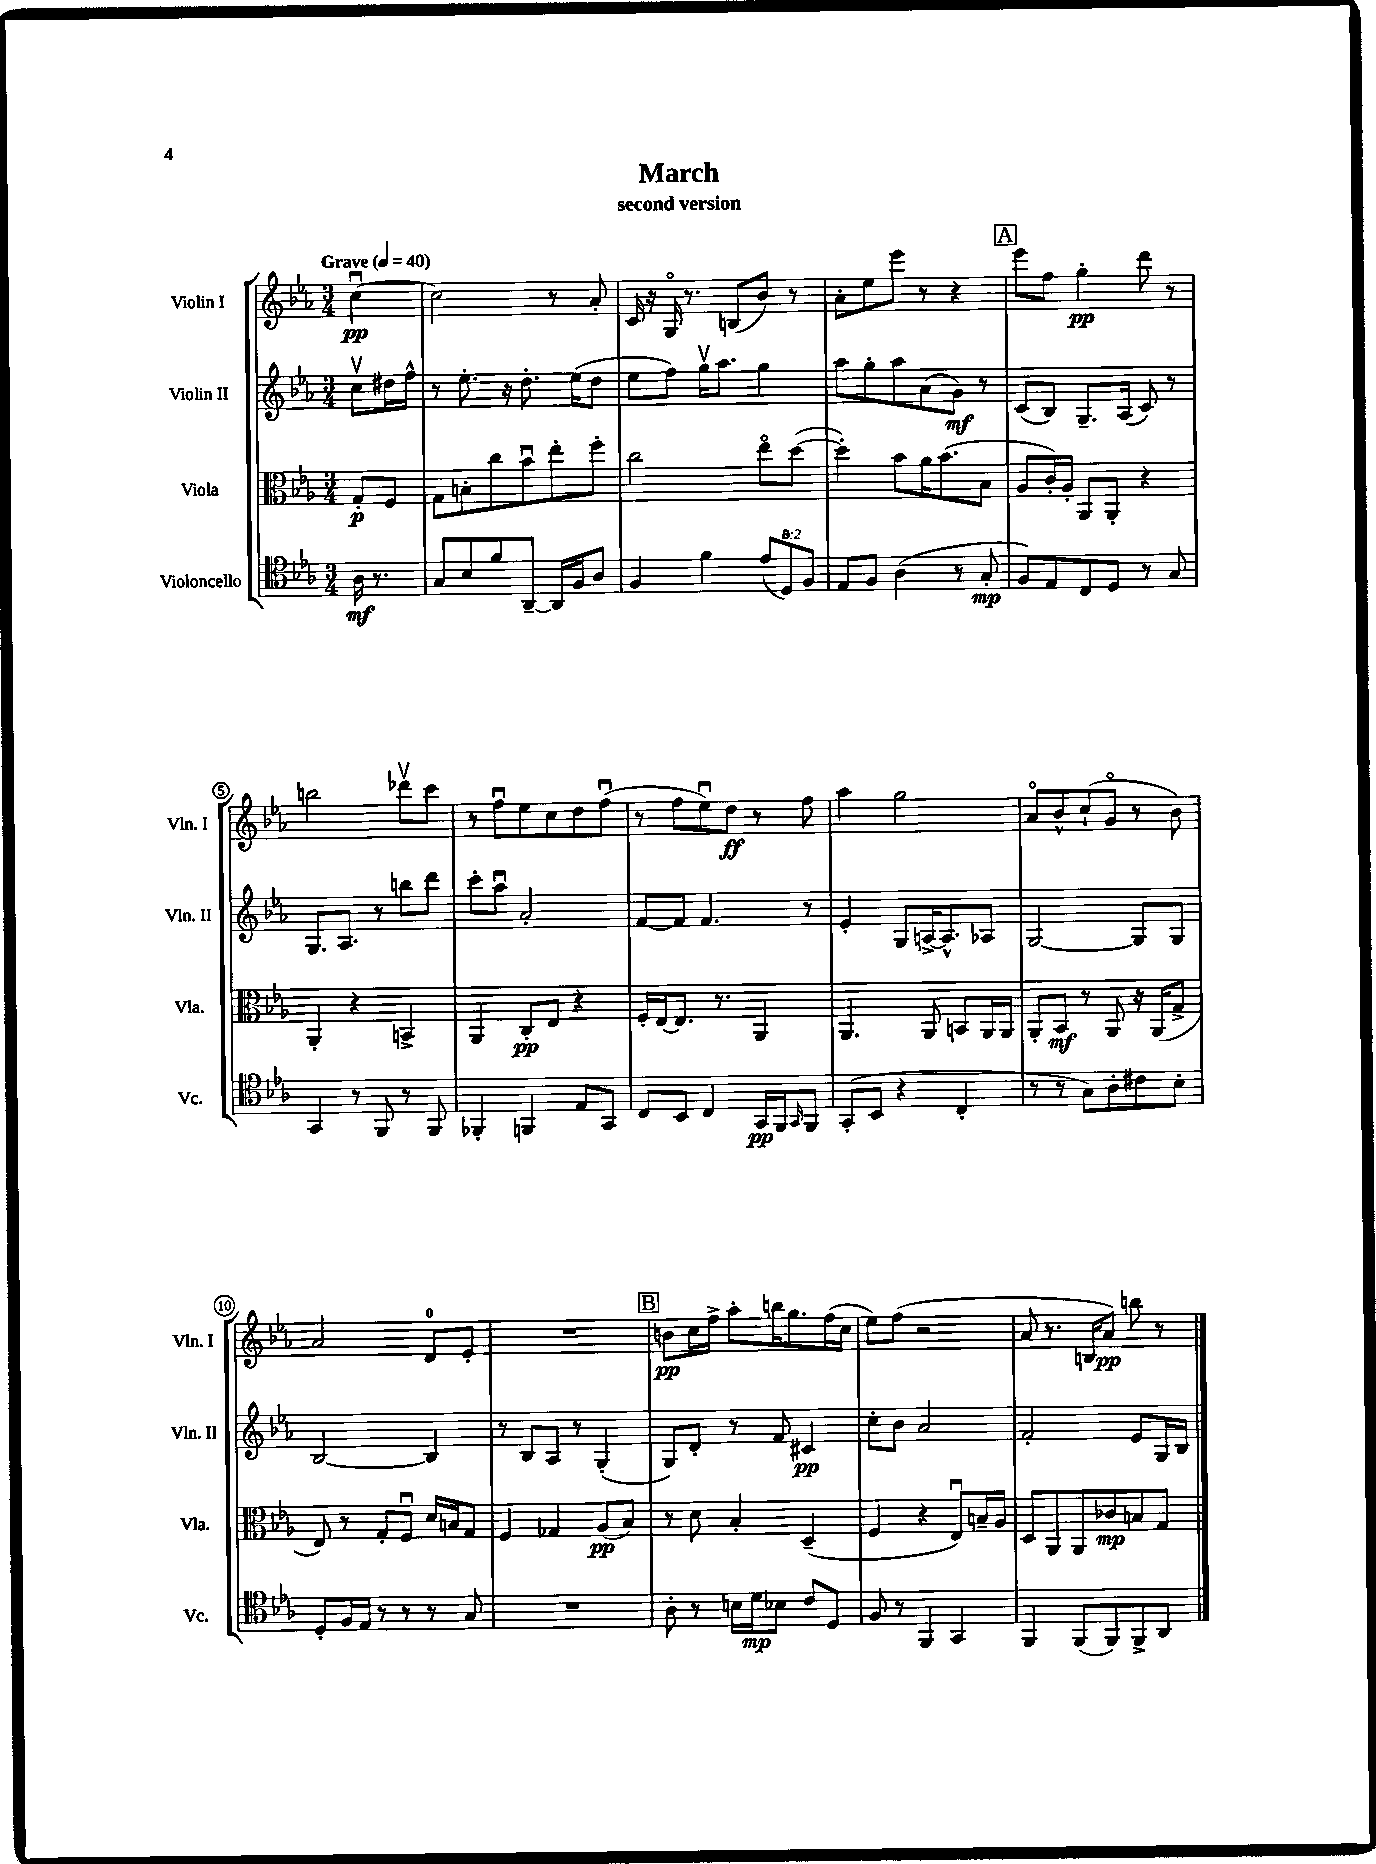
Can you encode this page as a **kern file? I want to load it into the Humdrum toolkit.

**kern	**kern	**kern	**kern
*staff4	*staff3	*staff2	*staff1
*clefC4	*clefC3	*clefG2	*clefG2
*k[b-e-a-]	*k[b-e-a-]	*k[b-e-a-]	*k[b-e-a-]
*M3/4	*M3/4	*M3/4	*M3/4
*MM40	*MM40	*MM40	*MM40
16A-\	8G'/L	8ccv\L	[4ccu\
8.r	.	.	.
.	8F/J	16dd#\L	.
.	.	16ff^^\JJ	.
=	=	=	=
8G/L	8G\L	8r	2cc\]
8B-/	8B'\	8.ee-'\	.
8f/	8cc\	.	.
.	.	16r	.
[8AA-~/J	8b-u\	8.dd'\	.
16AA-/]LL	8ee-'\	.	8r
16F/J	.	(16ee-\LK	.
8A-/J	8ff'\J	8dd\J	8a-'/
=	=	=	=
4F/	2cc\	8ee-\L	16c/
.	.	.	16r
.	.	8ff\J)	16Go/
.	.	.	8.r
4f\	.	16ggv\LK	.
.	.	8.aa-\J	.
.	.	.	(8B/L
(12e-/L	8ee-o\L	4gg\	8b-/J)
12D/)	.	.	.
.	([8dd\J	.	8r
12F/J	.	.	.
=	=	=	=
8E-/L	4dd'\])	8aa-\L	8a-'\L
8F/J	.	8gg'\	8ee-\
(4A-\	8b-\L	8aa-\	8eee-\J
.	16a-\K	(8a-\	8r
.	(8.b-\	.	.
8r	.	8g\J)	4r
8G'/	8B-\J	8r	.
=	=	=	=
8F/L)	8A-/L	(8c/L	8eee-\L
8E-/	16c'/L)	8B-/J)	8ff\J
.	16A-'/JJ	.	.
8C/	8AA-/L	8.G~/L	4gg'\
8D/J	8AA-'/J	.	.
.	.	(16A-/Jk	.
8r	4r	8c/)	8ddd\
8G/	.	8r	8r
=	=	=	=
4GG/	4AA-'/	8.G/L	2bb\
.	.	8.A-/J	.
8r	4r	.	.
8FF/	.	8r	.
8r	4BB^/	8bb\L	8ddd-v\L
8FF/	.	8ddd\J	8ccc\J
=	=	=	=
4FF-'/	4AA-/	8ccc'\L	8r
.	.	8aa-u\J	8ffu\L
4FF/	8C'/L	2a-'/	8ee-\
.	8E-/J	.	8cc\
8E-/L	4r	.	8dd\
8GG/J	.	.	(8ffu\J
=	=	=	=
8C/L	16F'/LL	[8f/L	8r
.	[16E-/J	.	.
8BB-/J	8.E-/]J	8f/]J	8ff\L
4C/	.	4.f/	8ee-u\)
.	8.r	.	.
.	.	.	8dd\J
16GG/LL	4AA-/	.	8r
16FF/J	.	.	.
16qqGG/	.	.	.
8FF/J	.	8r	8ff\
=	=	=	=
(8GG'/L	4.AA-/	4e-'/	4aa-\
8BB-/J	.	.	.
4r	.	8G/L	2gg\
.	8AA-/	[16A^/K	.
.	.	8.A^^/]	.
4C'/	8BB/L	.	.
.	16AA-/L	8A-/J	.
.	16AA-/JJ	.	.
=	=	=	=
8r	8AA-'/L	[2G/	8a-o/L
8r	8BB-/J	.	8b-^^/
8G\L)	8r	.	(8cc`/
8A-'\	8AA-/	.	8go/J
8c#\	16r	8G/]L	8r
.	(16AA-/LK	.	.
8B-'\J	8G^/J	8G/J	8b-\)
=	=	=	=
8D'/L	8E-/)	[2B-/	2a-/
16F/L	8r	.	.
16E-/JJ	.	.	.
8r	8G'/L	.	.
8r	8Fu/J	.	.
8r	16d/LL	4B-/]	8d/L
.	16B/J	.	.
8G/	8G/J	.	8e-'/J
=	=	=	=
2.r	4F/	8r	2.r
.	.	8B-/L	.
.	4G-/	8A-/J	.
.	.	8r	.
.	(8A-/L	(4G'/	.
.	8B-/J)	.	.
=	=	=	=
8A-'\	8r	8G/L)	8b\L
8r	8d\	8d'/J	16cc\L
.	.	.	16ff^\JJ
16B\LL	4B-'/	8r	8aa-'\L
16d\J	.	.	.
8B-\J	.	8f/	16bb\K
.	.	.	8.gg\
8c/L	(4D~/	4c#/	.
8D/J	.	.	(16ff\L
.	.	.	16cc\JJ
=	=	=	=
8F/	4F/	8cc'\L	8ee-\L)
8r	.	8b-\J	(8ff\J
4FF/	4r	2a-/	2r
4GG/	8E-u/L)	.	.
.	16B~/L	.	.
.	16A-/JJ	.	.
=	=	=	=
4FF/	8D/L	2f'/	8a-/
.	8AA-/	.	8.r
(8FF/L	8AA-/	.	.
.	.	.	16B/LK
8FF/)	8c-/	.	8a-/J)
8FF^/	8B/	8e-/L	8bb\
8AA-/J	8G/J	16G/L	8r
.	.	16B-/JJ	.
==	==	==	==
*-	*-	*-	*-
